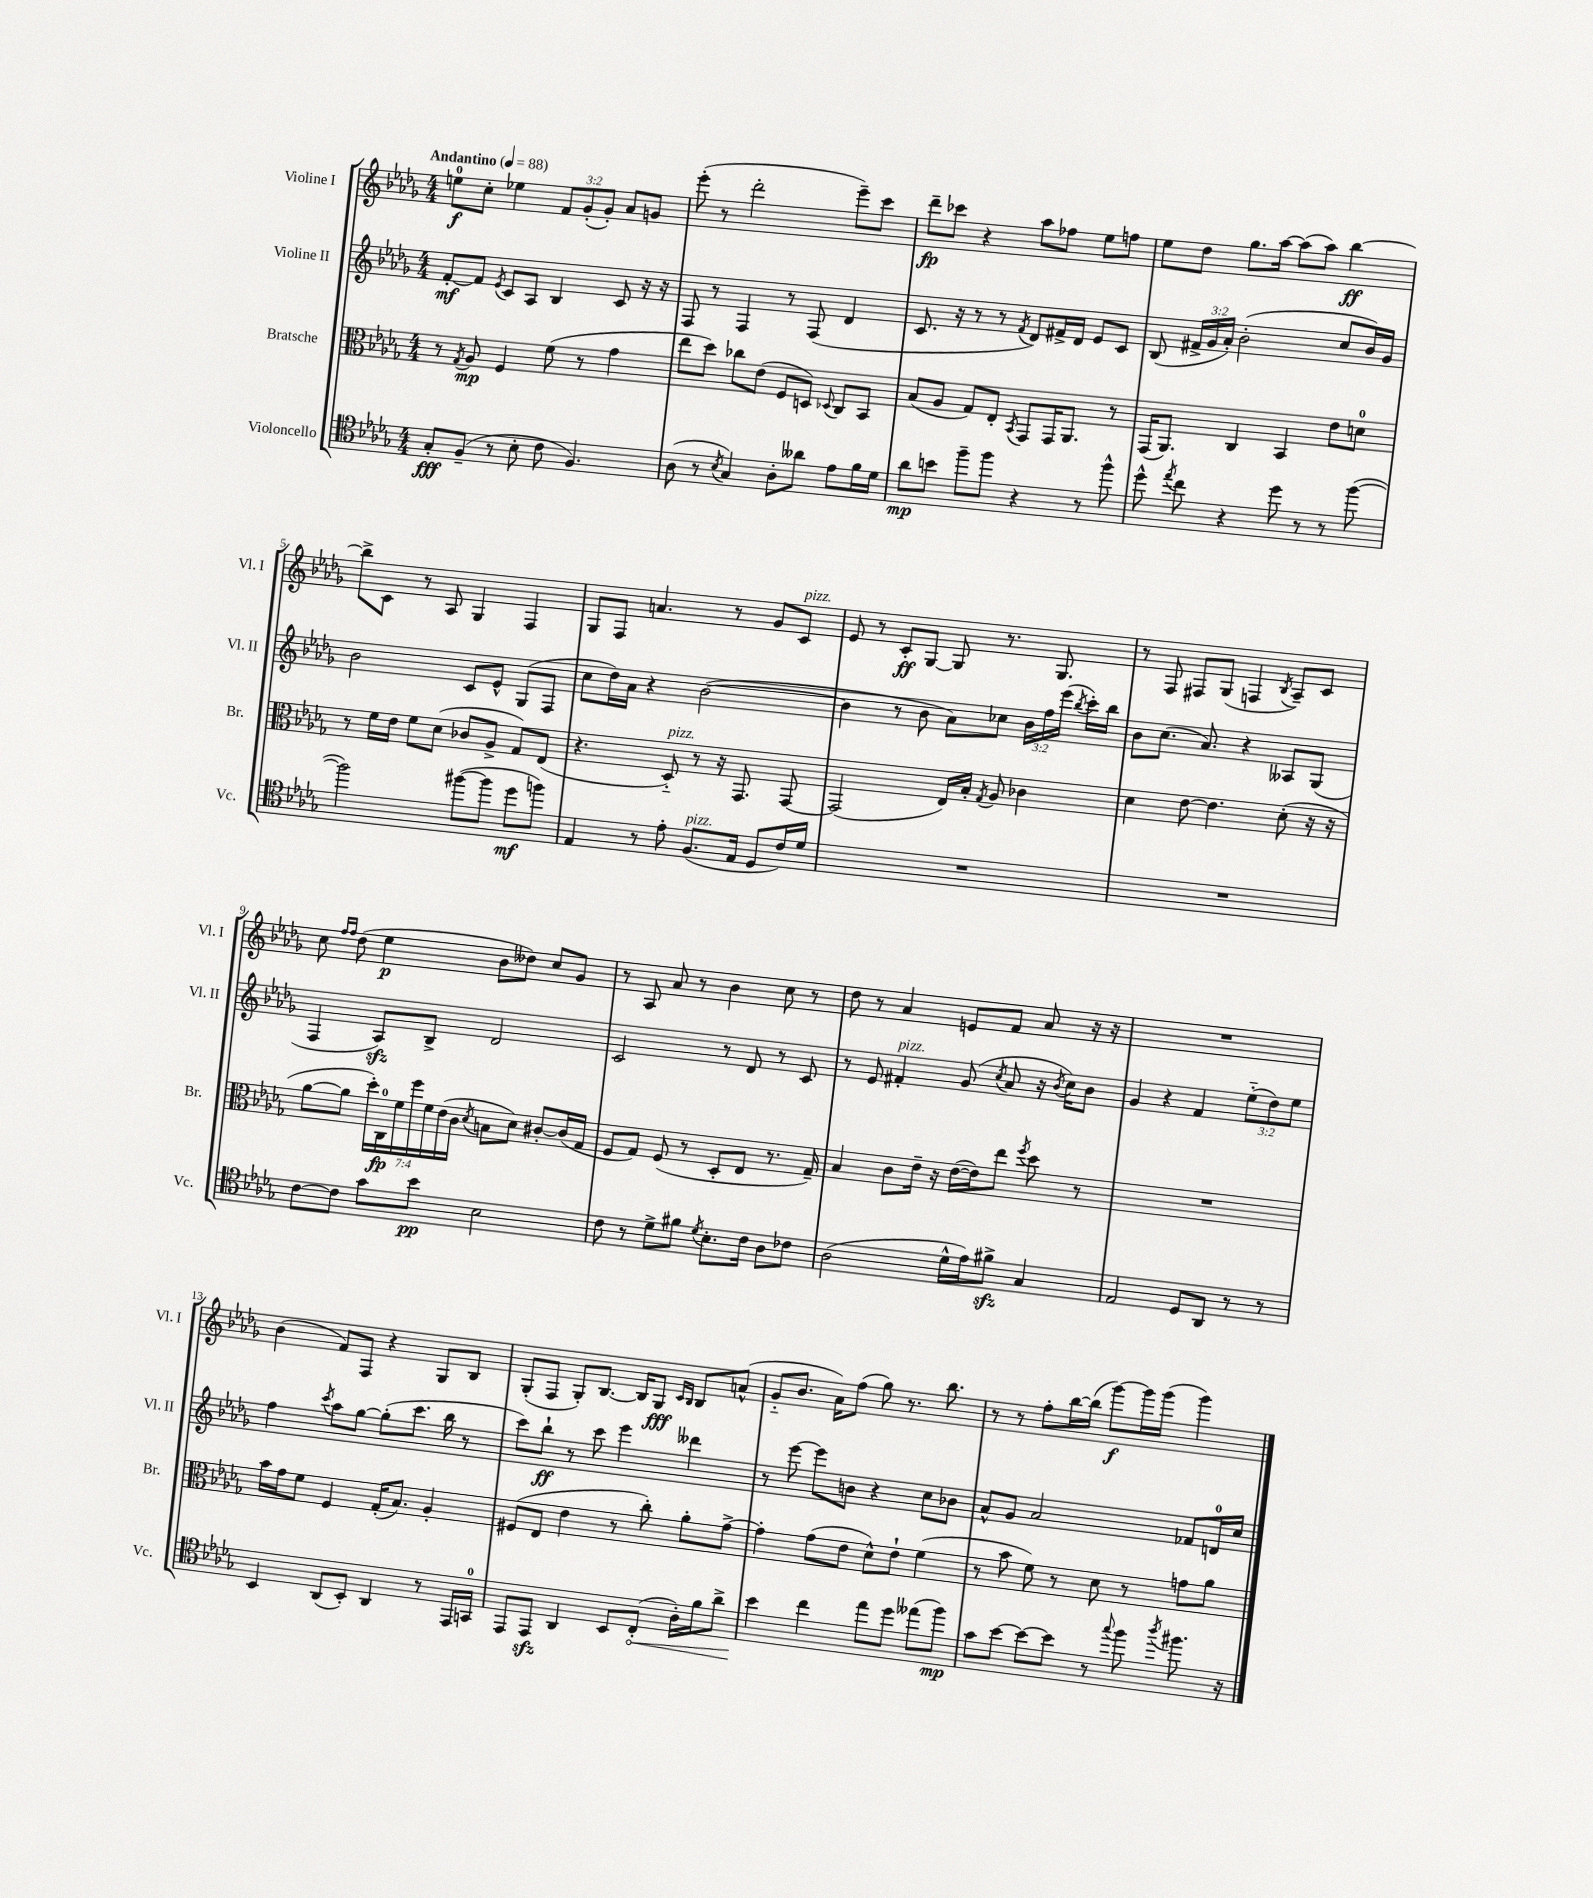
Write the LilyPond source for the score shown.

<<
\new StaffGroup <<
\new Staff = "s0" \with { instrumentName = "Violine I" shortInstrumentName = "Vl. I" } {
    \clef treble \key des \major \numericTimeSignature \time 4/4 \override Staff.TupletNumber.text = #tuplet-number::calc-fraction-text \tempo "Andantino" 4 = 88
    \autoBeamOff e''8[-0\f c''8]-. ees''4 \tuplet 3/2 { f'8[ ges'8-.( ges'8]-.) } aes'8[ g'8] |
    ees'''8-.( r8 des'''2-. ees'''8[--) c'''8] |
    des'''8[--\fp ces'''8] r4 aes''8[ fes''8] ees''8[ f''8] |
    ees''8[ des''8] ges''8.[ aes''16]~ aes''8[( aes''8]) bes''4~\ff |
    bes''8[-> c'8] r8 aes8 ges4 f4 |
    ges8[ f8] a'4. r8 ges'8[ c'8]^\markup { \italic "pizz." } |
    ees'8 r8 c'8[-.\ff ges8]~ ges8 r8. ges8. |
    r8 f8 fis8[ ges8]( f4 \acciaccatura { bes8 } aes8[--) c'8] |
    c''8 \grace { f''16[ f''16] } des''8( ees''4\p bes'8[ deses''8]) c''8[ ges'8] |
    r8 aes8 aes'8 r8 bes'4 c''8 r8 |
    des''8 r8 aes'4 e'8[ f'8] aes'8 r16 r16 |
    R1 |
    bes'4( f'8[) f8] r4 ges8[ bes8] |
    ges8[-.( f8] ges8[-.) bes8.]~ bes16[ ges8]\fff \grace { c'16[ bes16] } bes8[ a'8]-^( |
    ges'8[-_ bes'8.] aes'16[) f''8]( ges''8) r8. bes''8. |
    r8 r8 f''8[-. bes''16~ bes''16]( ges'''8[~\f) ges'''16 ges'''16]( ges'''4) \bar "|." |
}
\new Staff = "s1" \with { instrumentName = "Violine II" shortInstrumentName = "Vl. II" } {
    \clef treble \key des \major \numericTimeSignature \time 4/4 \override Staff.TupletNumber.text = #tuplet-number::calc-fraction-text
    \autoBeamOff f'8[~-.\mf f'8] \acciaccatura { ees'8 } c'8[ aes8] bes4 c'8 r16 r16 |
    f8 r8 f4 r8 f8( des'4 |
    c'8. r16 r8 r8 \acciaccatura { f'8 } des'8[) fis'16-> des'16] ees'8[ c'8] |
    bes8( \tuplet 3/2 { fis'16[-> ges'16 aes'16]-.) } bes'2-.( c''8[ bes'16) ges'16] |
    bes'2 c'8[ ees'8]-^ ges8[( f8] |
    c''8[ des''16) aes'16] r4 bes'2~( |
    bes'4 r8 bes'8 aes'8[) ces''8] \tuplet 3/2 { bes'16[ f''16 ees'''16]( } \acciaccatura { bes''8 } c'''16[-.) bes''16] |
    bes'8[ c''8.]( aes'8.) r4 aeses8[ ges8]( |
    f4 aes8[\sfz) bes8]-> des'2 |
    c'2 r8 des'8 r8 c'8 |
    r8 ees'8 fis'4-.^\markup { \italic "pizz." } ges'8( \acciaccatura { c''8 } aes'8 r16 \acciaccatura { bes'8 } c''16[) bes'8] |
    ges'4 r4 f'4 \tuplet 3/2 { ees''8[-_( des''8) ees''8] } |
    f''4 \acciaccatura { c'''8 } aes''8[ ges''8]~ ges''8[-.( c'''8.] bes''16 r8 |
    c'''8[) bes''8]-!\ff r8 c'''8 ees'''4 deses'''4 |
    r8 ees'''8~ ees'''8[ b'8] r4 c''8[ bes'8] |
    aes'8[-^ ges'8] aes'2 fes'8[ d'16-0 c''16] \bar "|." |
}
\new Staff = "s2" \with { instrumentName = "Bratsche" shortInstrumentName = "Br." } {
    \clef alto \key des \major \numericTimeSignature \time 4/4 \override Staff.TupletNumber.text = #tuplet-number::calc-fraction-text
    \autoBeamOff r8 \acciaccatura { ges8 } aes8\mp f4 f'8( r8 ges'4 |
    ees''8[ des''8]) ces''8[ ees'8]( f8[ d8]) \appoggiatura { des8 } c8[ bes,8] |
    bes8[( aes8] ges8[) ees8]-. \acciaccatura { bes,8 } ges,8[ ges,16 aes,8.] r8 |
    ges,16[( aes,8.]) c4 bes,4 ees'8[ d'8]-0 |
    r8 f'16[ ees'16] f'8[ des'8]( ces'8[ aes8]-> ges8[) ees8]( |
    r4. des8-_^\markup { \italic "pizz." }) r8 r16 ges,8. ges,8~ |
    ges,2( ees16[) bes16]-. \acciaccatura { ges8 } aes8 ces'4 |
    des'4 ees'8~ ees'4. des'8-.( r16 r16 |
    aes'8[~ aes'8] \tuplet 7/4 { des''16[-.) c16-0\fp f'16 f''16 f'16 ees'16( c'16] } \acciaccatura { des'8 } b8[ des'8]) cis'8[~-. cis'16( ges16] |
    f8[ ges8]) f8( r8 des8[-. ees8] r8. ges16--) |
    bes4 c'8[ ees'16]-- r16 ees'16[~( ees'16) ees''8] \acciaccatura { f''8 } des''8 r8 |
    R1 |
    bes'16[ ges'16 f'8] f4 ges16[-.( bes8.]) aes4-. |
    fis8[( ees8] ees'4 r8 c''8-.) aes'8[-. ges'8]~-> |
    ges'4-. ges'8[( ees'8] des'8[-^) ees'8]-! f'4( |
    r8 bes'8 f'8) r8 des'8 r8 g'8[ aes'8] \bar "|." |
}
\new Staff = "s3" \with { instrumentName = "Violoncello" shortInstrumentName = "Vc." } {
    \clef tenor \key des \major \numericTimeSignature \time 4/4
    \autoBeamOff ges8[-.\fff f8]--( r8 bes8-. c'8 f4.) |
    aes8( r8 \acciaccatura { bes8 } ges4) aes8[-. aeses'8] ees'8[ f'16 des'16] |
    aes'8[\mp b'8] f''8[-- f''8] r4 r8 f''8-^ |
    des''8-^ \acciaccatura { ees''8 } c''8 r4 des''8 r8 r8 f''8~( |
    f''2) fis''8[~( fis''8] des''8[\mf f''8]) |
    ees4 r8 ees'8-. f8.[^\markup { \italic "pizz." }( ees16] des8[ c'16) des'16] |
    R1 |
    R1 |
    c'8[~ c'8] ges'8[ bes'8]\pp bes2 |
    c'8 r8 des'8[-> fis'8] \acciaccatura { des'8 } bes8.[-. c'16] aes8[ ces'8] |
    aes2( des'16[-^ ees'16) fis'8]->\sfz ges4 |
    ees2 des8[ aes,8] r8 r8 |
    bes,4 aes,8[( bes,8]-.) aes,4 r8 ees,16[ g,16]-0 |
    ees,8[ ees,8]\sfz aes,4 bes,8[ \once \override Hairpin.circled-tip = ##t c8]-.\<( aes16[-.) f'16 aes'8]-> |
    bes'4\! c''4 ees''8[ des''8] eeses''8[( f''8]\mp) |
    ges'8[ bes'8]~ bes'8[~ bes'8] r8 \appoggiatura { ges''8 } f''8 \acciaccatura { aes''8 } fis''8. r16 \bar "|." |
}
>>
>>
